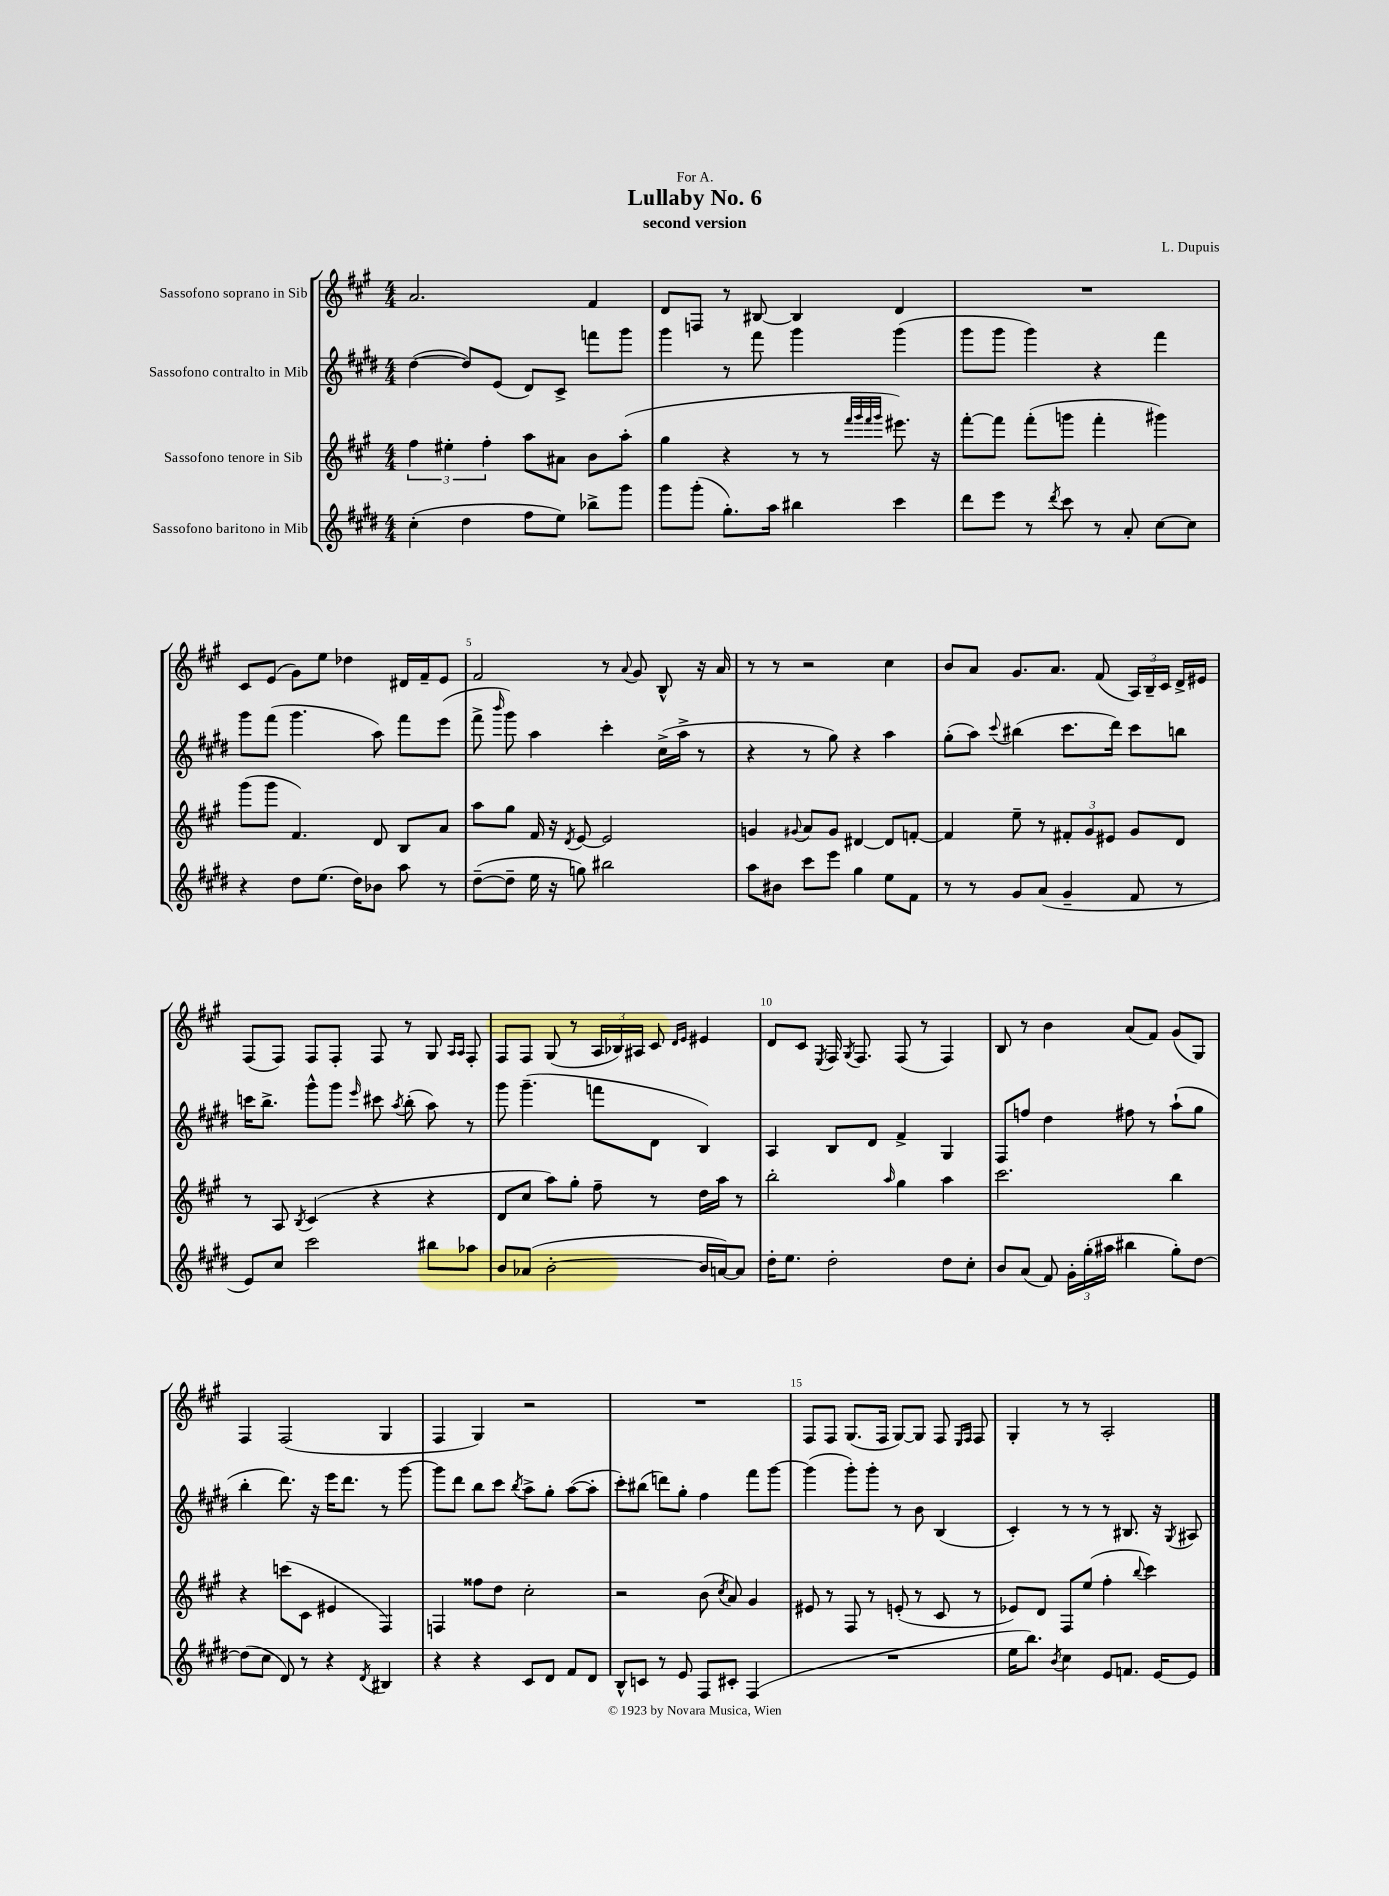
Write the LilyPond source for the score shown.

\header { title = "Lullaby No. 6" composer = "L. Dupuis" subtitle = "second version" dedication = "For A." }
<<
\new StaffGroup <<
\new Staff = "s0" \with { instrumentName = "Sassofono soprano in Sib" } {
    \clef treble \key a \major \numericTimeSignature \time 4/4
    \autoBeamOff a'2. fis'4 |
    d'8[ f8] r8 bis8~ bis4 d'4 |
    R1 |
    cis'8[ e'8]( gis'8[) e''8] des''4 dis'16[ fis'16-- e'8] |
    fis'2 r8 \appoggiatura { a'8 } gis'8 b8-^ r16 a'16 |
    r8 r8 r2 cis''4 |
    b'8[ a'8] gis'8.[ a'8.] fis'8( \tuplet 3/2 { a16[) b16-- cis'16] } d'16[-> eis'16] |
    fis8[( fis8]) fis8[ fis8]-. fis8 r8 gis8 \grace { a16[ a16] } fis8-. |
    fis8[ fis8] gis8( r8 \tuplet 3/2 { a16[ bes16) ais16] } cis'8 \grace { d'16[ e'16] } eis'4 |
    d'8[ cis'8] \acciaccatura { e8 } fis16 \acciaccatura { gis8 } fis8. fis8( r8 fis4) |
    b8 r8 b'4 a'8[( fis'8]) gis'8[( gis8]) |
    fis4 fis2( gis4 |
    fis4 gis4) r2 |
    R1 |
    fis8[ fis8] gis8.[( fis16] gis8[~) gis8] fis8 \grace { e16[ fis16] } fis8 |
    gis4-. r8 r8 a2-. \bar "|." |
}
\new Staff = "s1" \with { instrumentName = "Sassofono contralto in Mib" } {
    \clef treble \key e \major \numericTimeSignature \time 4/4
    \autoBeamOff dis''4~( dis''8[) e'8]( dis'8[) cis'8]-> f'''8[ gis'''8] |
    gis'''4 r8 fis'''8 gis'''4 gis'''4( |
    gis'''8[ gis'''8] gis'''4) r4 fis'''4 |
    gis'''8[ fis'''8]( gis'''4. a''8) fis'''8[ e'''8]( |
    fis'''8-> \grace { b'''16 } gis'''8) a''4 cis'''4-. cis''16[->( a''16]-> r8 |
    r4 r8 gis''8) r4 a''4 |
    gis''8[-.( a''8]) \appoggiatura { cis'''8 } bis''4( cis'''8.[ dis'''16]) cis'''8[ b''8] |
    c'''16[ b''8.]-> gis'''8[-^ gis'''8] \grace { e'''16 } cis'''8 \acciaccatura { a''8 } b''8-.( a''8) r8 |
    gis'''8 gis'''4.--( f'''8[ dis'8] b4) |
    a4 b8[ dis'8] fis'4-> gis4 |
    fis8[ f''8] dis''4 fis''8 r8 a''8[-!( gis''8] |
    b''4-. dis'''8.) r16 e'''16[ dis'''8.] r8 gis'''8~ |
    gis'''8[ dis'''8] b''8[ cis'''8] \acciaccatura { b''8 } a''8[-> gis''8]-. a''8[~( a''8]-. |
    cis'''8[-.) bis''8]( d'''8[) gis''8]-. fis''4 fis'''8[ gis'''8]~ |
    gis'''4( gis'''8[-.) gis'''8]-. r8 b'8 b4( |
    cis'4-.) r8 r8 r8 bis8. r16 \acciaccatura { gis8 } ais8 \bar "|." |
}
\new Staff = "s2" \with { instrumentName = "Sassofono tenore in Sib" } {
    \clef treble \key a \major \numericTimeSignature \time 4/4
    \autoBeamOff \tuplet 3/2 { fis''4 eis''4-. fis''4-. } a''8[ ais'8] b'8[ a''8]-.( |
    gis''4 r4 r8 r8 \grace { fis'''32[ gis'''32 fis'''32 gis'''32] } eis'''8.) r16 |
    fis'''8[~-. fis'''8] fis'''8[-.( g'''8] fis'''4-. gis'''4) |
    gis'''8[( gis'''8] fis'4.) d'8 b8[ a'8] |
    a''8[ gis''8] fis'16 r16 \acciaccatura { d'8 } e'8~ e'2 |
    g'4 \appoggiatura { gis'8 } a'8[ gis'8] dis'4~ dis'8[ f'8]~-. |
    f'4 e''8-- r8 \tuplet 3/2 { fis'8[-. gis'8 eis'8] } gis'8[ d'8] |
    r8 a8 \acciaccatura { b8 } cis'4( r4 r4 |
    d'8[ cis''8] a''8[) gis''8]-. fis''8-- r8 d''16[ a''16] r8 |
    b''2-. \grace { a''16 } gis''4 a''4 |
    cis'''2. b''4 |
    r4 c'''8[( cis'8] eis'4 fis4) |
    f4 fisis''8[ d''8] cis''2-. |
    r2 b'8( \acciaccatura { cis''8 } a'8) gis'4 |
    eis'8 r8 fis8 r8 e'8-.( r8 cis'8 r8 |
    ees'8[) d'8] fis8[ e''8]( fis''4-. \appoggiatura { b''8 } cis'''4) \bar "|." |
}
\new Staff = "s3" \with { instrumentName = "Sassofono baritono in Mib" } {
    \clef treble \key e \major \numericTimeSignature \time 4/4
    \autoBeamOff cis''4-.( dis''4 fis''8[ e''8]) bes''8[-> gis'''8] |
    gis'''8[ gis'''8]-.( gis''8.[-.) a''16] bis''4 cis'''4 |
    dis'''8[ e'''8] r8 \acciaccatura { dis'''8 } cis'''8 r8 a'8-. cis''8[~ cis''8] |
    r4 dis''8[ e''8.]( dis''16[) bes'8] a''8 r8 |
    dis''8[~--( dis''8]-- e''16 r16 g''8) bis''2 |
    a''8[ bis'8] cis'''8[ e'''8] gis''4 e''8[ fis'8] |
    r8 r8 gis'8[ a'8]( gis'4-- fis'8 r8 |
    e'8[) cis''8] cis'''2 bis''8[ aes''8] |
    b'8[ aes'8]( b'2~-. b'16[ a'16~) a'8] |
    dis''16[-. e''8.] dis''2-. dis''8[ cis''8]-. |
    b'8[ a'8]( fis'8) \tuplet 3/2 { gis'16[-. gis''16-.( ais''16] } bis''4 gis''8[-.) dis''8]~ |
    dis''8[( cis''8] dis'8) r8 r4 \acciaccatura { dis'8 } bis4 |
    r4 r4 cis'8[ dis'8] fis'8[ dis'8] |
    b8[-^ c'8] r8 e'8 fis8[ cis'8]-. fis4( |
    R1 |
    e''16[ b''8.]) \acciaccatura { b'8 } cis''4 e'8[ f'8.] e'16[~ e'8] \bar "|." |
}
>>
>>
\layout { \context { \Score \override BarNumber.break-visibility = ##(#f #t #t) barNumberVisibility = #(every-nth-bar-number-visible 5) } }
